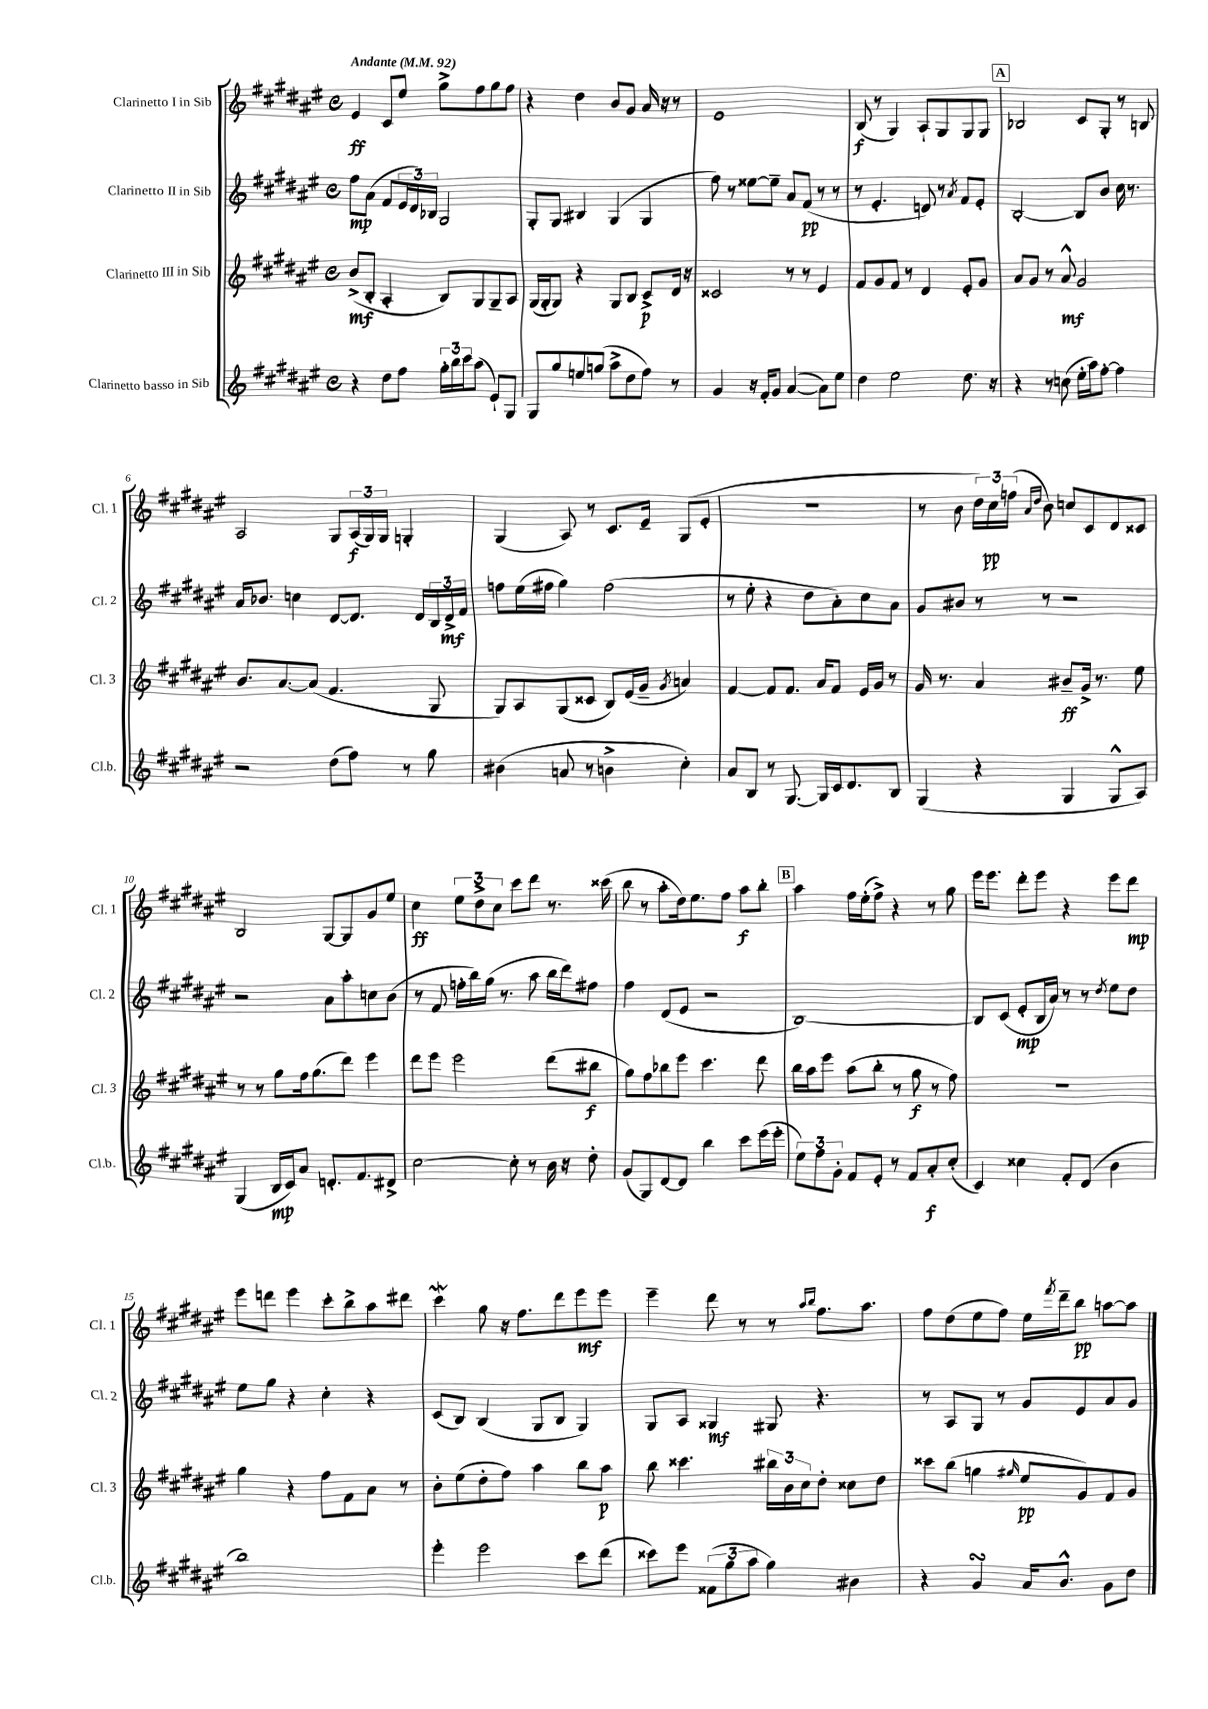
<<
\new StaffGroup <<
\new Staff = "s0" \with { instrumentName = "Clarinetto I in Sib" shortInstrumentName = "Cl. 1" } {
    \clef treble \key fis \major \defaultTimeSignature \time 4/4 \tempo "Andante" 4 = 92
    eis'4\ff cis'8 eis''8 gis''8-> fis''8 gis''8 fis''8 |
    r4 dis''4 b'8 gis'8 ais'16 r16 r8 |
    eis'1 |
    b8\f( r8 gis4) ais8-! gis8 gis8 gis8 |
    \mark \markup { \box "A" } bes2 cis'8 gis8-. r8 b8 |
    ais2 gis8 \tuplet 3/2 { ais16\f( gis16) gis16 } g4-. |
    gis4( ais8) r8 cis'8. eis'16-- gis8( eis'8-. |
    R1 |
    r8 b'8 \tuplet 3/2 { dis''16) cis''16\pp f''16( } \grace { ais'16 dis''16 } b'8) c''8 cis'8 dis'8 cisis'8 |
    b2 gis8~ gis8 gis'8 eis''8 |
    cis''4\ff \tuplet 3/2 { eis''8 dis''8-> cis''8 } cis'''8 dis'''8 r8. cisis'''16( |
    b''8 r8 ais''8-. dis''16) eis''8. fis''8 ais''8\f b''8-. |
    \mark \markup { \box "B" } ais''4 fis''16 eis''16-.( fis''8->) r4 r8 gis''8 |
    eis'''16 eis'''8. dis'''8-. eis'''8 r4 eis'''8 dis'''8\mp |
    eis'''8 d'''8 eis'''4 cis'''8-. b''8-> ais''8 dis'''8 |
    cis'''4\mordent gis''8 r16 fis''8. dis'''8 eis'''8\mf eis'''8 |
    eis'''4-- dis'''8 r8 r8 \grace { ais''16 b''16 } fis''8. ais''8. |
    fis''8 dis''8( eis''8 fis''8) eis''16 \acciaccatura { fis'''8 } dis'''16-- b''8\pp a''8~ a''8 \bar "|." |
}
\new Staff = "s1" \with { instrumentName = "Clarinetto II in Sib" shortInstrumentName = "Cl. 2" } {
    \clef treble \key fis \major \defaultTimeSignature \time 4/4
    fis''8\mp ais'8( fis'8 \tuplet 3/2 { eis'16 dis'16) bes16 } gis2 |
    gis8-. gis8 bis4 gis4( gis4 |
    fis''8) r8 eisis''8~ eisis''8-- ais'8 fis'8\pp( r8 r8 |
    r8 eis'4.-. d'8) r8 \acciaccatura { ais'8 } fis'8 eis'8-. |
    \mark \markup { \box "A" } b2~-. b8 b'8 cis''16 r8. |
    ais'16 bes'8. c''4 dis'8~ dis'8. dis'16 \tuplet 3/2 { b16 dis'16->\mf fis'16 } |
    f''8 eis''16( fis''16 gis''4) fis''2( |
    r8 eis''8-. r4 dis''8 ais'8-.) cis''8 ais'8 |
    gis'8 bis'8 r8 r8 r2 |
    r2 ais'8 ais''8-. c''8 b'8( |
    r8 fis'8 f''16-. b''16) gis''16( r8. ais''8 b''16 dis'''16) fis''8 |
    fis''4 dis'8( eis'8 r2 |
    \mark \markup { \box "B" } b1~) |
    b8 cis'8( eis'8-.\mp b16 ais'16) r8 r8 \acciaccatura { dis''8 } eis''8 dis''8 |
    eis''8 gis''8 r4 cis''4-. r4 |
    cis'8( b8) b4( gis8 b8 gis4) |
    gis8 ais8 gisis4\mf gis8 r4. |
    r8 ais8 gis8 r8 gis'8 eis'8 ais'8 gis'8 \bar "|." |
}
\new Staff = "s2" \with { instrumentName = "Clarinetto III in Sib" shortInstrumentName = "Cl. 3" } {
    \clef treble \key fis \major \defaultTimeSignature \time 4/4
    b'8->\mf( b8-. ais4-. b8) gis8 gis8-- ais8 |
    gis16( gis16-. gis8) r4 gis8 b8 cis'8->\p dis'16 r16 |
    cisis'2 r8 r8 eis'4 |
    fis'8 gis'8 fis'8 r8 dis'4 eis'8-. gis'8 |
    \mark \markup { \box "A" } ais'8 gis'8 r8 ais'8-^\mf gis'2 |
    b'8. ais'8.~ ais'8( fis'4. gis8 |
    gis8) ais8 gis8( cisis'8 b8) eis'16( gis'16-- \acciaccatura { gis'8 } a'4) |
    fis'4~ fis'8 fis'8. ais'16 fis'8 eis'16 gis'16 r8 |
    gis'16 r8. ais'4 bis'8--\ff gis'16-> r8. eis''8 |
    r8 r8 gis''8 fis''16 gis''8.( dis'''8) eis'''4 |
    dis'''8 eis'''8 eis'''2 dis'''8( bis''8\f |
    gis''8) fis''8 bes''8 eis'''8 cis'''4. dis'''8 |
    \mark \markup { \box "B" } b''16 ais''16 eis'''8 ais''8( b''8-. r8 gis''8\f r8 fis''8) |
    r1 |
    gis''4 r4 fis''8 fis'8 ais'8 r8 |
    b'8-. eis''8( dis''8-. fis''8) ais''4 b''8 ais''8\p |
    b''8 cisis'''4. \tuplet 3/2 { bis''16 b'16 cis''16 } dis''8-. cisis''8 dis''8 |
    cisis'''8 b''8( g''4 \grace { gis''16 } eis''8\pp gis'8) fis'8 gis'8 \bar "|." |
}
\new Staff = "s3" \with { instrumentName = "Clarinetto basso in Sib" shortInstrumentName = "Cl.b." } {
    \clef treble \key fis \major \defaultTimeSignature \time 4/4
    r4 dis''8 fis''8 \tuplet 3/2 { gis''16-. b''16 cis'''16 } ais''8( eis'8-!) gis8 |
    gis8 gis''8 e''8 g''8( ais''8-> dis''8 fis''8) r8 |
    gis'4 r16 fis'16-. gis'8 ais'4~( ais'8) eis''8 |
    dis''4 eis''2 dis''8. r16 |
    \mark \markup { \box "A" } r4 r8 c''8( eis''16-. ais''16) fis''8~-. fis''4 |
    r2 dis''8( fis''8) r8 gis''8 |
    bis'4( a'8 r8 b'4-> cis''4-.) |
    ais'8 b8 r8 gis8.~ gis16 cis'16 dis'8. b8 |
    gis4( r4 gis4 gis8-^ ais8) |
    gis4( b16\mp cis'16) ais'8 d'8.-. fis'8. dis'8-> |
    cis''2~ cis''8-. r8 b'16 r16 dis''8-. |
    gis'8( gis8) dis'8~ dis'8 b''4 cis'''8 eis'''16( eis'''16-. |
    \mark \markup { \box "B" } \tuplet 3/2 { eis''8) fis''8 gis'8-. } fis'8 eis'8-. r8 fis'8 ais'8-.\f cis''8-.( |
    cis'4) cisis''4 fis'8-. dis'8( b'4 |
    b''1) |
    eis'''4-. eis'''2 cis'''8 dis'''8( |
    cisis'''8) eis'''8 \tuplet 3/2 { fisis'8( gis''8 ais''8 } gis''4) bis'4 |
    r4 gis'4\turn ais'16 b'8.-^ gis'8 dis''8 \bar "|." |
}
>>
>>
